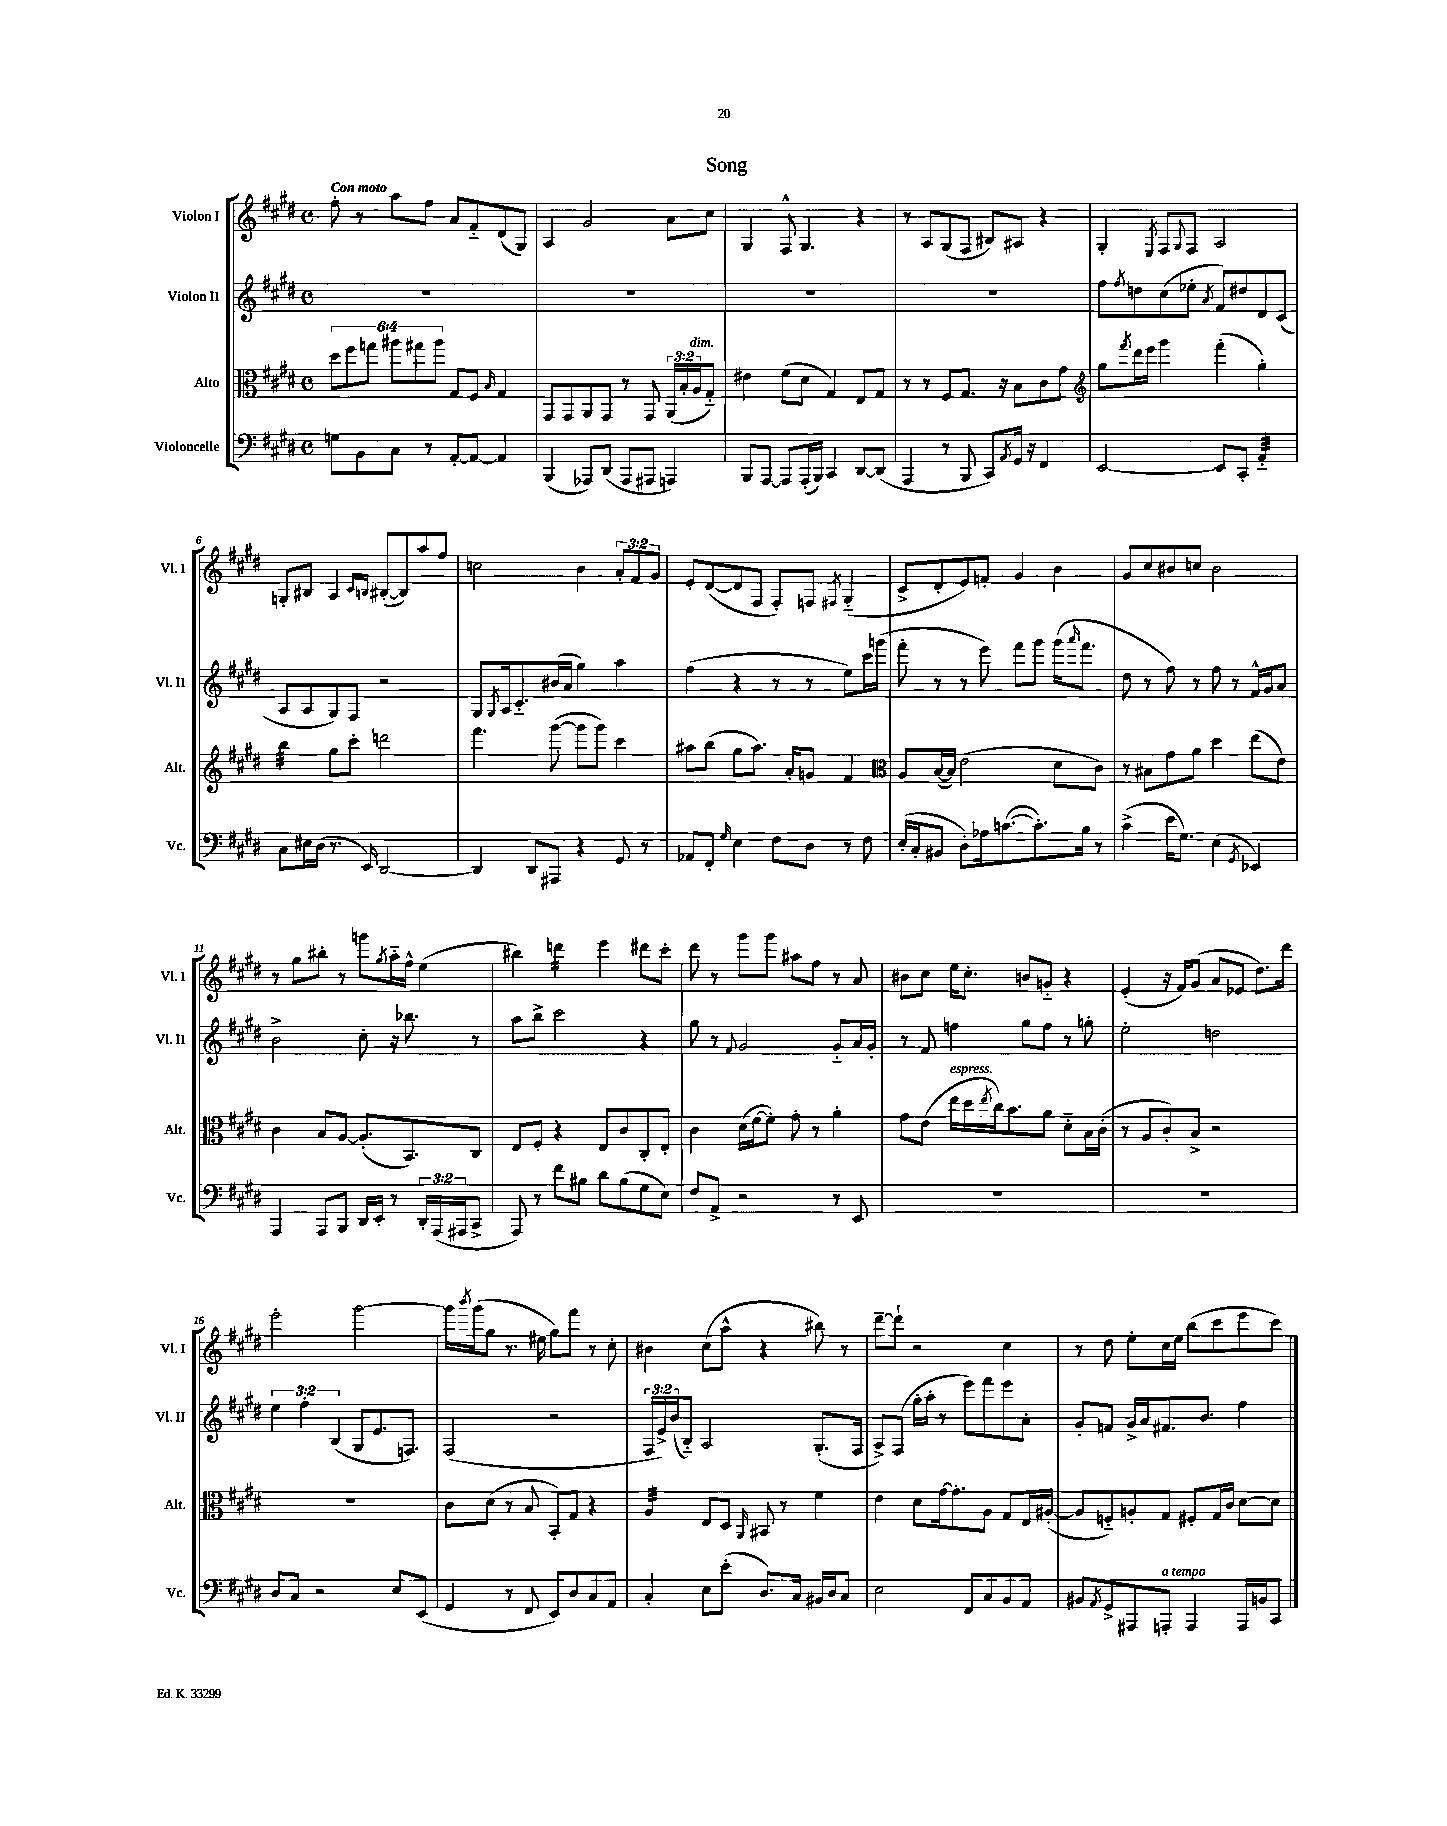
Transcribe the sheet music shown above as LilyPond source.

\header { title = "Song" }
<<
\new StaffGroup <<
\new Staff = "s0" \with { instrumentName = "Violon I" shortInstrumentName = "Vl. I" } {
    \clef treble \key e \major \defaultTimeSignature \time 4/4 \override Staff.TupletNumber.text = #tuplet-number::calc-fraction-text \tempo "Con moto"
    fis''8-. r8 a''8 fis''8 a'8 fis'8-_ dis'8( gis8) |
    a4 gis'2 a'8 cis''8 |
    gis4 fis8-^ gis4. r4 |
    r8 a8 gis8( fis8 bis8) ais8 r4 |
    gis4-. \acciaccatura { e8 } fis8 \appoggiatura { gis8 } fis8 a2 |
    g8-. bis8 a4 \grace { cis'16 b16 } bis8~-.( bis8) a''8 fis''8 |
    c''2 b'4 \tuplet 3/2 { a'8-. fis'8 gis'8 } |
    e'8-. dis'8~( dis'8 fis8 fis8-.) f8 \acciaccatura { fis8 } gis4-_( |
    cis'8-> dis'8-. e'8) f'8-. gis'4 b'4 |
    gis'8 cis''8 bis'8 c''8 bis'2 |
    r8 gis''8 bis''8-. r8 g'''8 \acciaccatura { gis''8 } a''16-_ fis''16-^ e''4( |
    bis''4) d'''4:16 e'''4 dis'''8 cis'''8-. |
    dis'''8 r8 gis'''8 gis'''8 ais''8 fis''8 r8 a'8 |
    bis'8 cis''8 e''16 cis''8.-. b'8 g'8-_ r4 |
    e'4-.( r16 fis'16) gis'8( a'8 ees'8 dis''8.) dis'''16 |
    e'''2-. gis'''2~ |
    gis'''16 \acciaccatura { b'''8 } gis'''16( gis''8 r8. eis''16 gis''8) fis'''8 r8 cis''8-. |
    bis'4 cis''8( a''8-^ r4 bis''8) r8 |
    dis'''8~-- dis'''8-! r2 cis''4 |
    r8 dis''8 e''8-. cis''16 e''16 b''8( cis'''8 e'''8 cis'''8) \bar "|." |
}
\new Staff = "s1" \with { instrumentName = "Violon II" shortInstrumentName = "Vl. II" } {
    \clef treble \key e \major \defaultTimeSignature \time 4/4 \override Staff.TupletNumber.text = #tuplet-number::calc-fraction-text
    R1 |
    R1 |
    R1 |
    R1 |
    fis''8 \acciaccatura { fis''8 } d''8 cis''8( ees''8-. \acciaccatura { a'8 } fis'8) dis''8 dis'8 cis'8( |
    a8 a8 gis8) fis8 r2 |
    gis8 \acciaccatura { gis8 } a16 cis'8.-_ bis'16( a'16 gis''4) a''4 |
    fis''4( r4 r8 r8 e''8) cis'''16 g'''16( |
    fis'''8-. r8 r8 e'''8) fis'''8 gis'''8 gis'''16( \grace { a'''16 } fis'''8. |
    dis''8 r8 fis''8) r8 fis''8 r8 fis'16-^ gis'16 a'8 |
    b'2-> cis''8-. r16 bes''8. r8 |
    a''8 b''8-> cis'''2 r4 |
    gis''8 r8 \appoggiatura { fis'8 } gis'2 gis'8-_ a'16 gis'16-. |
    r8 fis'8 f''4 gis''8 f''8 r8 g''8-. |
    e''2-. d''2 |
    \tuplet 3/2 { e''4 fis''4-. b4( } gis8 e'8. f8.) |
    fis2( r2 |
    \tuplet 3/2 { fis16 e'16->) b'16( } b8-_) a2 gis8.-.( fis16 |
    a8->) fis8( gis''16-. a''16-. r8 e'''8) fis'''8 e'''8 a'8-. |
    gis'8-. f'8 gis'16-> a'16 fis'8. b'8. fis''4 \bar "|." |
}
\new Staff = "s2" \with { instrumentName = "Alto" shortInstrumentName = "Alt." } {
    \clef alto \key e \major \defaultTimeSignature \time 4/4 \override Staff.TupletNumber.text = #tuplet-number::calc-fraction-text
    \tuplet 6/4 { dis''8 fis''8 g''8 ais''8 gis''8 ais''8 } gis8 fis8 \grace { b16 } gis4 |
    gis,8 gis,8 a,8 gis,8 r8 gis,8 \tuplet 3/2 { a,16( b16-. a16^\markup { \italic "dim." } } gis8-_) |
    eis'4 fis'8( dis'8 gis4) e8 gis8 |
    r8 r8 fis8 gis8. r16 b8 cis'8 gis'8 |
    \clef treble gis''8 \acciaccatura { fis'''8 } dis'''16 e'''16 gis'''4 fis'''4-.( gis''4-.) |
    b''4:32 gis''8 cis'''8-. d'''2 |
    fis'''4. gis'''8~( gis'''8 gis'''8) cis'''4 |
    ais''8 b''8( gis''8 ais''8.) a'16-. g'8 fis'4 |
    \clef alto a8 b16~( b16) e'2( dis'8 cis'8) |
    r8 bis8 gis'8 a'8 dis''4 e''8( e'8) |
    cis'4 b8 a8~ a8.-.( b,8.) cis8 |
    e8 fis8-. r4 e8 cis'8 cis8-. e8-. |
    cis'4 dis'16( fis'16~ fis'8-.) gis'8-. r8 a'4-. |
    gis'8 e'8( e''16^\markup { \italic "espress." } dis''16 \acciaccatura { e''8 } cis''16) b'8. a'8 dis'8-_ b16 cis'16-.( |
    r8 a8 cis'8-.) b8-> r2 |
    R1 |
    cis'8 dis'8( r8 b8 b,8-.) gis8 r4 |
    a4:32 e8 dis8 \grace { a,16 } bis,8 r8 fis'4 |
    e'4 dis'8 gis'16~ gis'8.-. a8 gis8 e16 ais16~-.( |
    ais8 f8-_) a8-. gis8 fis8-. gis16 cis'16 dis'8~ dis'8 \bar "|." |
}
\new Staff = "s3" \with { instrumentName = "Violoncelle" shortInstrumentName = "Vc." } {
    \clef bass \key e \major \defaultTimeSignature \time 4/4 \override Staff.TupletNumber.text = #tuplet-number::calc-fraction-text
    g8 b,8 cis8 r8 a,8~-. a,8~ a,4 |
    b,,4( aes,,8) dis,8( aes,,8 ais,,8 a,,4) |
    b,,8 a,,8~ a,,8 a,,16-.( b,,16) cis,4 dis,8~ dis,8( |
    a,,4 r8 b,,8 cis,8) \acciaccatura { a,8 } gis,16 r16 fis,4 |
    e,2~ e,8 cis,8-. a,4:32-_ |
    cis8 eis16 dis16( r8. e,16) dis,2~ |
    dis,4 dis,8 ais,,8 r4 gis,8 r8 |
    aes,8 fis,8-. \grace { gis16 } e4 fis8 dis8 r8 fis8 |
    e16-.( cis16-. bis,8 dis8-.) aes16 c'8.~( c'8.-.) b16 r8 |
    cis'4->( e'16 gis8.) e4( \acciaccatura { gis,8 } ees,4) |
    a,,4 a,,8 b,,8 dis,16 e,16-. r8 \tuplet 3/2 { dis,16-. a,,16( ais,,16 } cis,8-> |
    a,,8) r8 fis'8 bis8 dis'8 bis8( gis8 e8) |
    fis8 a,8-> r2 r8 e,8 |
    R1 |
    R1 |
    dis8 cis8 r2 e8 e,8( |
    gis,4 r8 fis,8 e,8) dis8 cis8 a,8 |
    cis4-. e8 e'8-.( dis8.) cis16 bis,16 dis16 cis8 |
    e2 fis,8 cis8 b,8 a,8 |
    bis,8 \acciaccatura { a,8 } gis,8-> ais,,8 a,,8-.^\markup { \italic "a tempo" } a,,4 a,,16 b,16 cis,8 \bar "|." |
}
>>
>>
